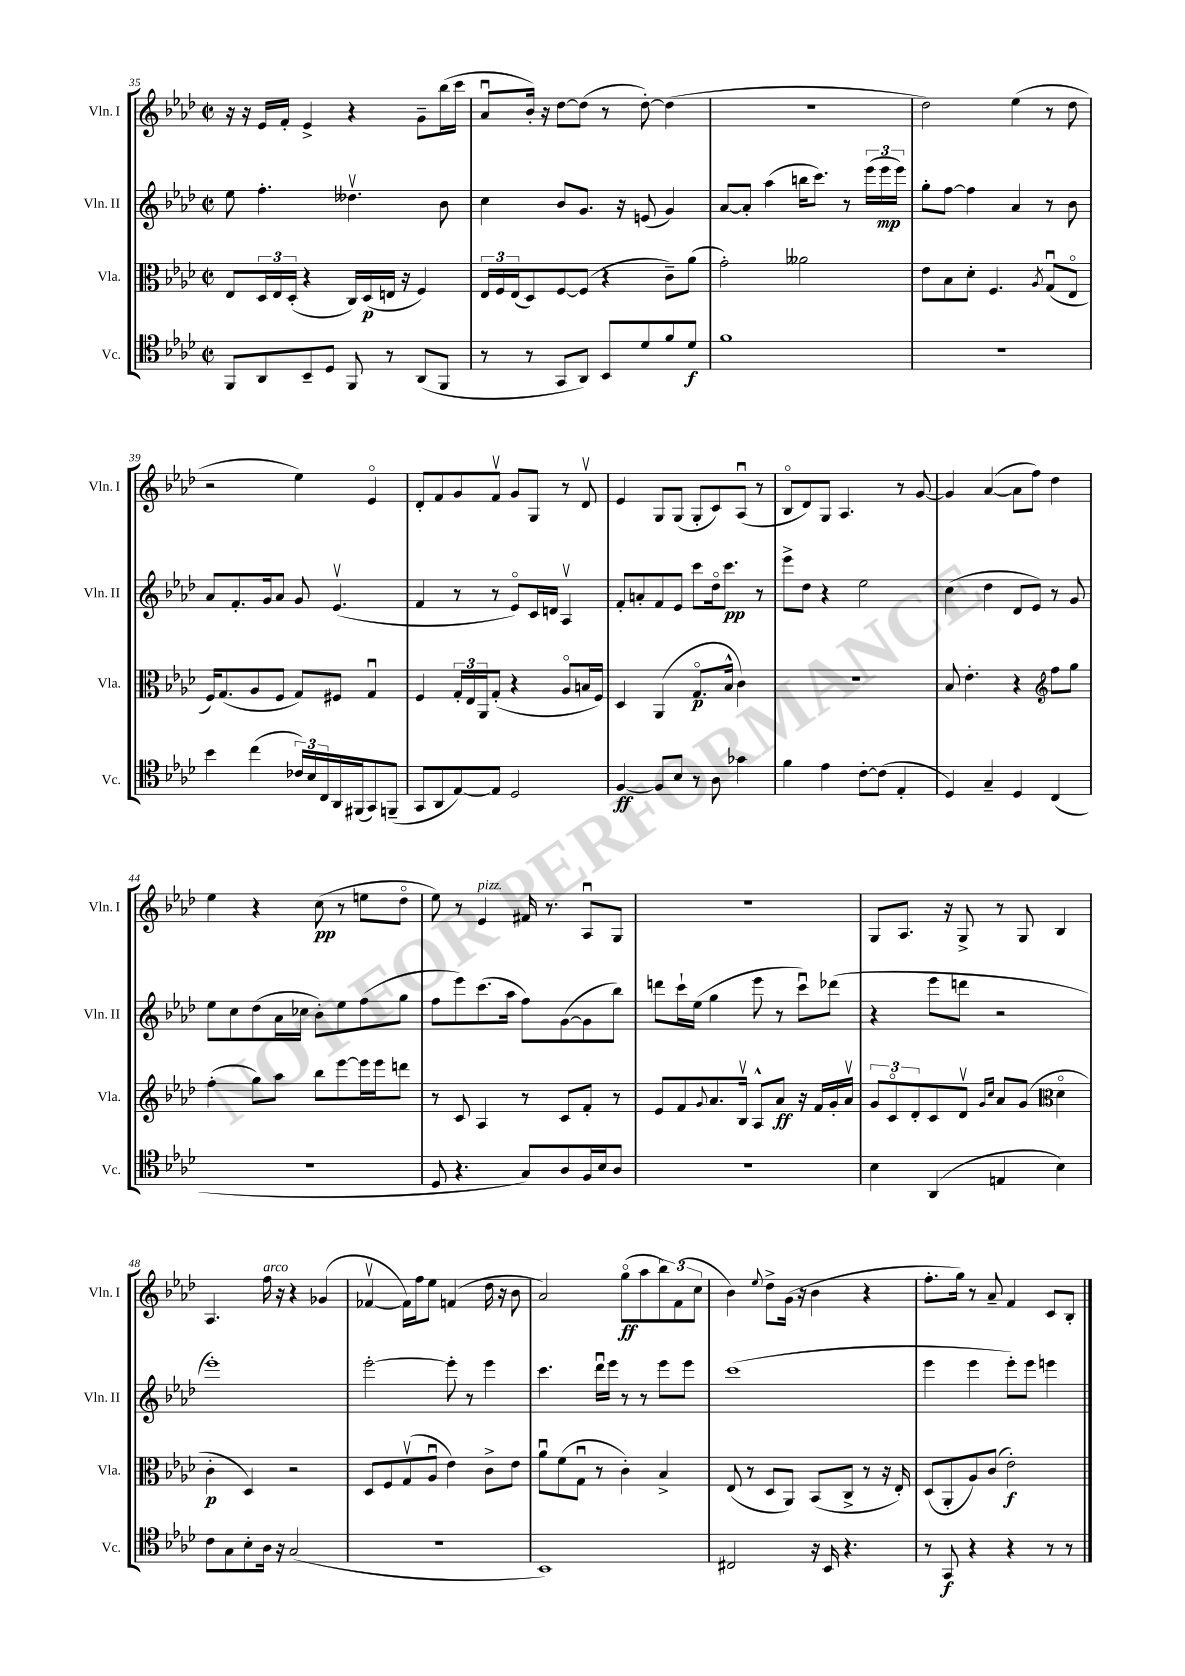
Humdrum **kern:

**kern	**kern	**kern	**kern
*staff4	*staff3	*staff2	*staff1
*clefC4	*clefC3	*clefG2	*clefG2
*k[b-e-a-d-]	*k[b-e-a-d-]	*k[b-e-a-d-]	*k[b-e-a-d-]
*M2/2	*M2/2	*M2/2	*M2/2
*met(c|)	*met(c|)	*met(c|)	*met(c|)
8FF	8E-	8ee-	16r
.	.	.	16r
8AA-	24D-	4.ff'	16e-
.	24E-	.	.
.	.	.	16f'
.	(24D-'	.	.
8BB-~	4r	.	4e-^
8D-	.	.	.
8FF	16C)	4.dd--v	4r
.	(16D-	.	.
8r	16E	.	.
.	16r	.	.
(8AA-	4F)	.	8g~
8FF	.	8b-	(16bb-
.	.	.	16ccc
=	=	=	=
8r	24E-	4cc	8a-u
.	24F	.	.
.	(24E-	.	.
8r	8D-)	.	16b-')
.	.	.	16r
8GG	[8F	8b-	[8dd-
8AA-)	(8F]	8.g	(8dd-]
8BB-	4r	.	8r
.	.	16r	.
8d-	.	(8e	[8dd-')
8f	8c~)	4g)	(4dd-]
8d-	(8a-	.	.
=	=	=	=
1f	2g')	[8a-	1r
.	.	8a-']	.
.	.	(4aa-	.
.	2a--	16bb	.
.	.	8.ccc)	.
.	.	8r	.
.	.	(24eee-	.
.	.	24eee-	.
.	.	24eee-)	.
=	=	=	=
1r	8e-	8gg'	2dd-)
.	8B-	[8ff	.
.	8d-'	4ff]	.
.	4.F	.	.
.	.	4a-	(4ee-
.	8qA-	.	.
.	(8Gu	8r	8r
.	8E-o	8b-	8dd-
=	=	=	=
4b-	16F)	8a-	2r
.	(8.G	.	.
.	.	8.f'	.
(4cc	8A-	.	.
.	.	16g	.
.	8F	8a-	.
24c-)	8G)	8g	4ee-)
24B-	.	.	.
24C	.	.	.
16AA-	8F#	(4.e-v	.
(16FF#	.	.	.
8GG)	4Gu	.	4e-o
(8FF~	.	.	.
=	=	=	=
8GG	4F	4f	8d-'
8AA-	.	.	8f
[8E-)	24G'	8r	8g
.	24E-	.	.
.	24AA-	.	.
8E-]	(8G'	8r	8fv
2D-	4r	8e-o)	8g
.	.	16c	8G
.	.	16d	.
.	8A-o	4A-v	8r
.	16B	.	8d-v
.	16F)	.	.
=	=	=	=
[4F	4D-	8f'	4e-
.	.	8a'	.
8F]	(4AA-	8f	8G
8B-	.	8e-	(8G
8r	8.Go	8ccc	8G'
8A-	.	16dd-o	8c)
.	16B-^^	8.ccc	.
4g-	4c)	.	(8A-u
.	.	8r	8r
=	=	=	=
4f	1r	8eee-^	8B-o
.	.	8dd-	8d-)
4e-	.	4r	8G
.	.	.	4.A-
[8c'	.	2ee-	.
(8c]	.	.	.
4E-'	.	.	8r
.	.	.	[8g
=	=	=	=
4D-)	8B-	(4cc	4g]
.	4.e-'	.	.
4G~	.	4dd-	([4a-
4D-	4r	8d-	8a-]
.	.	8e-)	8ff)
*	*clefG2	*	*
(4C	8ff	8r	4dd-
.	8gg	8g	.
=	=	=	=
1r	(4ff'	8ee-	4ee-
.	.	8cc	.
.	8gg)	(8dd-	4r
.	8aa-	16a-	.
.	.	16cc-	.
.	8bb-	8b-')	(8cc
.	[8eee-	8ee-	8r
.	16eee-]	(8ff	8ee
.	16eee-	.	.
.	8ddd	8gg	8dd-o
=	=	=	=
8D-	8r	8ff	8ee-)
4.r	8c	8eee-)	8r
.	4A-	(8.ccc	4e-
.	.	16aa-	.
8G)	8r	8ff)	16f#
.	.	.	8.r
8A-	8c	([8g	.
16F	8f'	8g]	8A-u
16B-	.	.	.
8A-	8r	8bb-)	8G
=	=	=	=
1r	8e-	8ddd	1r
.	8f	16ccc`	.
.	.	(16ee-	.
.	8qqg	.	.
.	8.a-	4gg	.
.	16B-v	.	.
.	8A-^^	8eee-	.
.	8a-	8r	.
.	16r	8cccu)	.
.	16f	.	.
.	16g'	(8ddd-	.
.	16a-v	.	.
=	=	=	=
4B-	12g	4r	8G
.	12co	.	.
.	.	.	8.A-
.	12d-'	.	.
(4AA-	8c	8eee-	.
.	.	.	16r
.	8d-v	8ddd	8G^
.	16qqg	.	.
.	16qqcc	.	.
4E	8a-	2r	8r
.	(8g	.	8G
*	*clefC3	*	*
4B-)	4d-o	.	4B-
=	=	=	=
8c	4c'	1eee-')	4.A-
8G	.	.	.
8B-'	4D-)	.	.
16A-	.	.	16ff
16r	.	.	16r
(2G	2r	.	4r
.	.	.	(4g-
=	=	=	=
1r	8D-	[2eee-'	[4f-v
.	8F	.	.
.	(8Gv	.	16f-])
.	.	.	16ff
.	8A-u	.	8ee-
.	4e-)	8eee-']	(4f
.	.	8r	.
.	8c^	4eee-	16dd-
.	.	.	16r
.	8e-	.	8b-
=	=	=	=
1BB-)	8a-u	4.ccc	2a-)
.	(8f	.	.
.	8Gu	.	.
.	8r	16ddd-u	.
.	.	16eee-	.
.	4c')	8r	(8ggo
.	.	8r	8aa-
.	4B-^	8eee-	12bb-)
.	.	.	(12f
.	.	8eee-	.
.	.	.	12cc
=	=	=	=
2C#	(8E-	(1ccc	4b-)
.	8r	.	.
.	.	.	8qqee-
.	8D-	.	8dd-^
.	8AA-)	.	(16g
.	.	.	16r
16r	(8BB-	.	4b-
16BB-	.	.	.
4.r	8C^	.	.
.	8r	.	4r
.	16r	.	.
.	16E-')	.	.
=	=	=	=
8r	(8D-	4eee-	8.ff'
8GG	8AA-'	.	.
.	.	.	16gg)
4r	8A-)	4eee-	8r
.	(8c	.	8a-~
4r	2e-')	8eee-')	4f
.	.	8eee-	.
8r	.	4eee	8c
8r	.	.	8B-'
==	==	==	==
*-	*-	*-	*-
